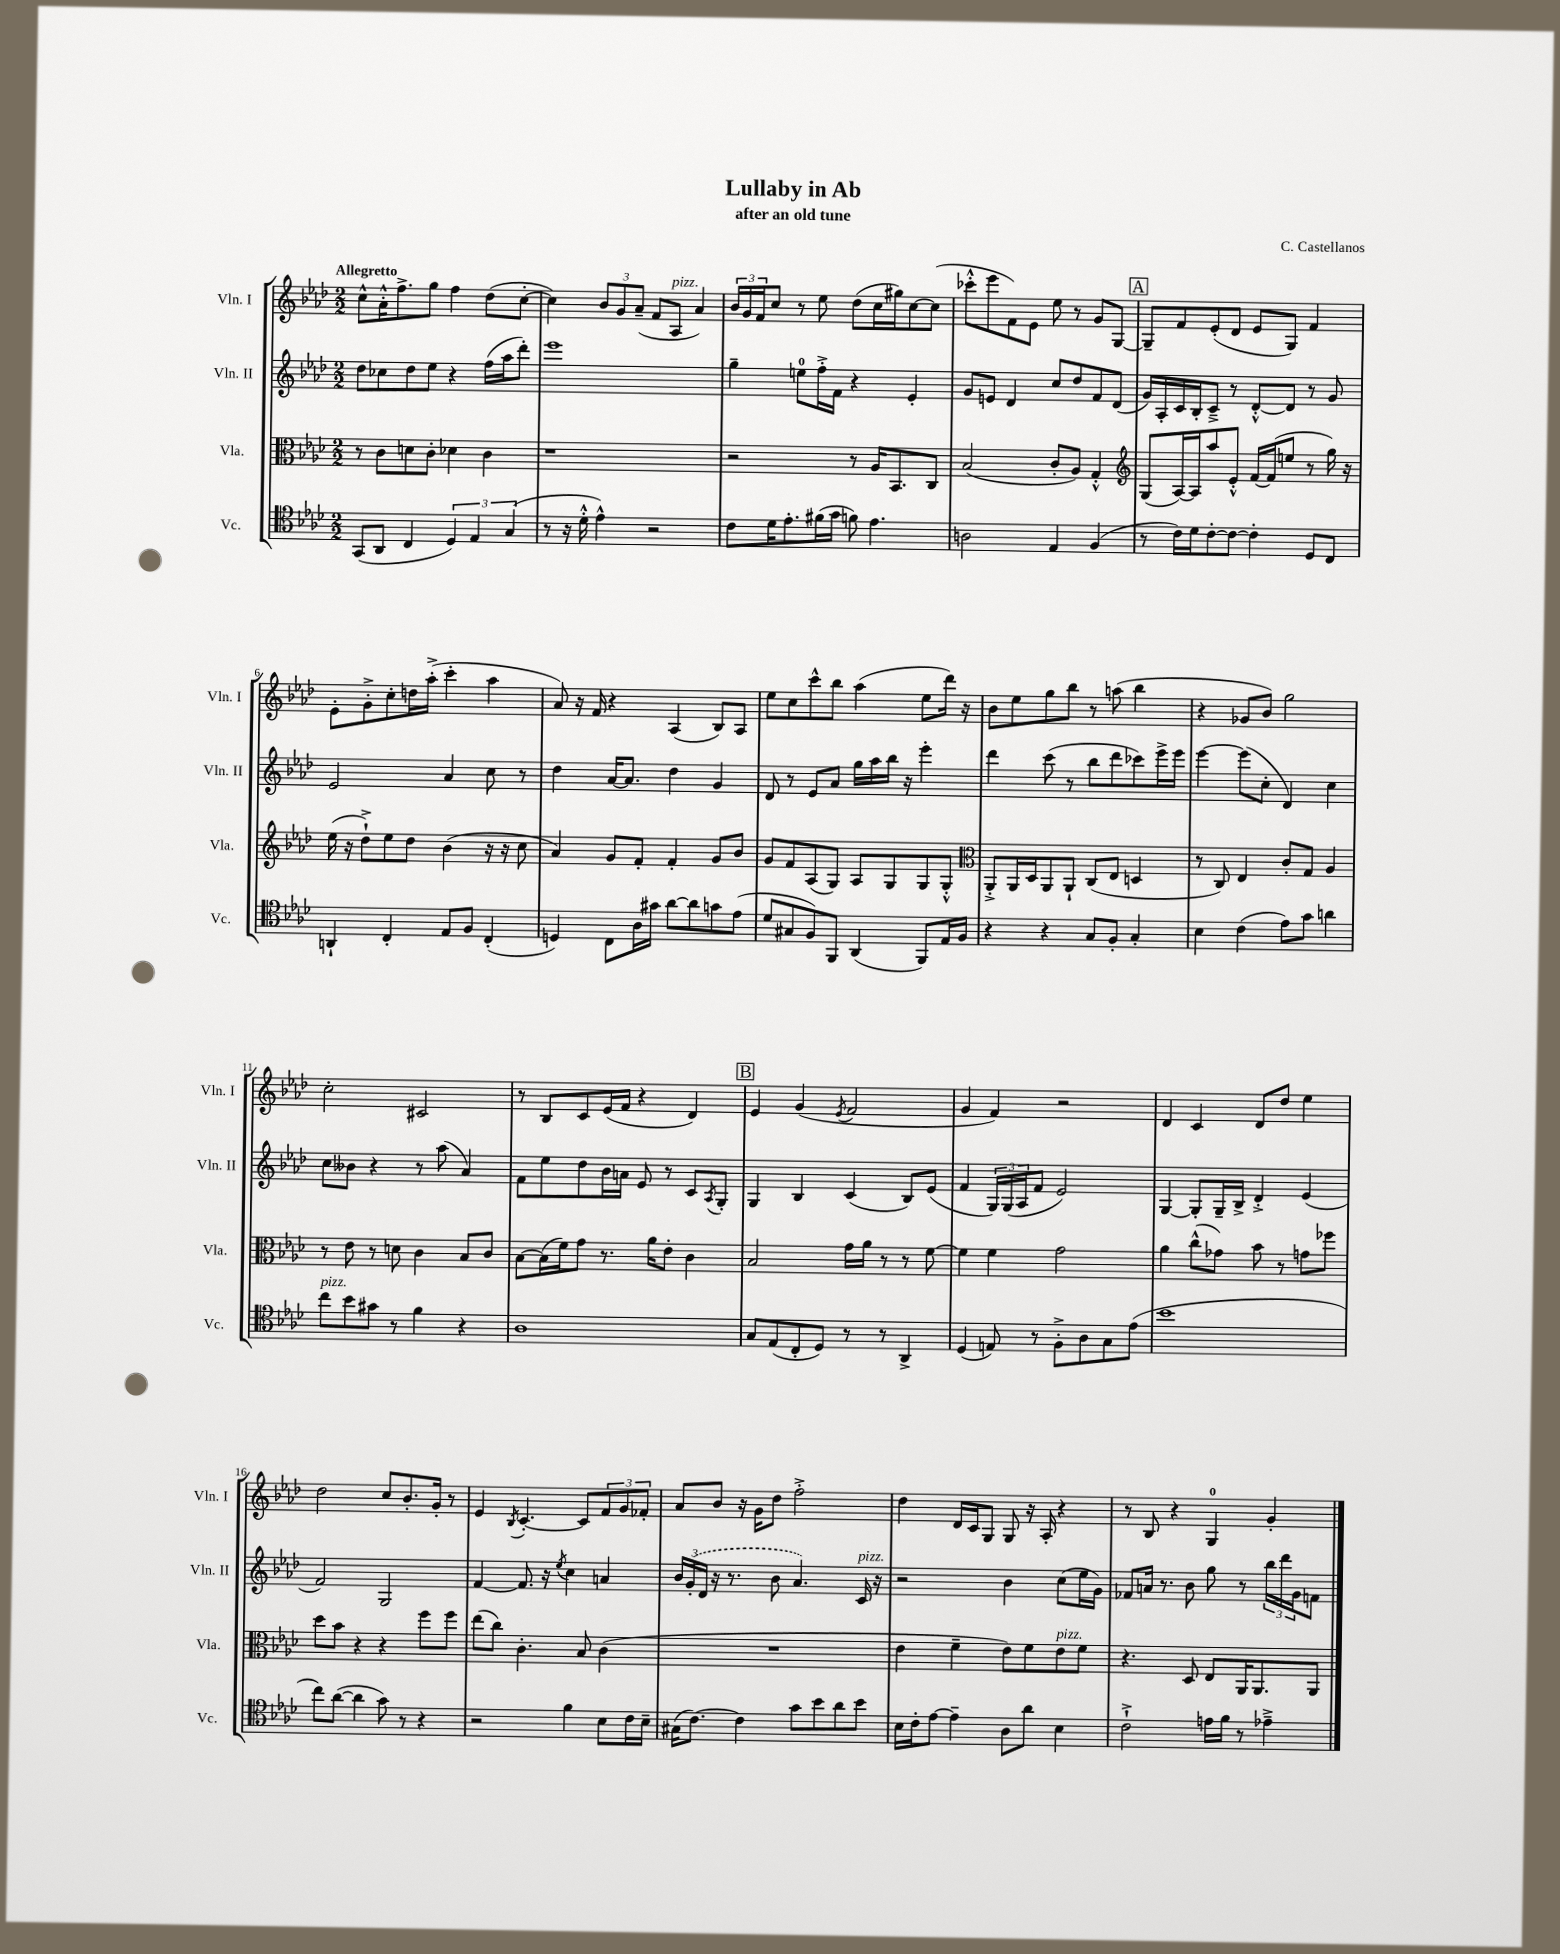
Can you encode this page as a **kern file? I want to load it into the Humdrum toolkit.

**kern	**kern	**kern	**kern
*staff4	*staff3	*staff2	*staff1
*clefC4	*clefC3	*clefG2	*clefG2
*k[b-e-a-d-]	*k[b-e-a-d-]	*k[b-e-a-d-]	*k[b-e-a-d-]
*M2/2	*M2/2	*M2/2	*M2/2
(8GG	8r	8dd-	8cc^^
8AA-	8c	8cc-	16a-'^^
.	.	.	8.ff^
4C	8d	8dd-	.
.	8c'	8ee-	8gg
6D-)	4d-	4r	4ff
6E-	.	.	.
.	4c	(16ff	(8dd-
.	.	16aa-	.
(6G	.	.	.
.	.	8ddd-')	[8cc'
=	=	=	=
8r	1r	1eee-	4cc])
16r	.	.	.
16d-'^^	.	.	.
4e-^^)	.	.	12b-
.	.	.	12g
.	.	.	(12a-~
2r	.	.	8f
.	.	.	8A-
.	.	.	4a-)
=	=	=	=
8c	2r	4gg~	24b-
.	.	.	24g
.	.	.	24f
16d-	.	.	8cc
8.e-'	.	.	.
.	.	8ee	8r
(16f#	.	16ff'^	8ee-
16g	.	16f	.
8f)	8r	4r	(8dd-
4.e-	16A-	.	16cc
.	8.BB-	.	16gg#)
.	.	4e-'	[8cc
.	8C	.	(8cc]
=	=	=	=
2A	(2B-	8g	8ccc-'^^
.	.	8e	8eee-
.	.	4d-	8f)
.	.	.	8e-
4E-	8c'	8cc	8ee-
.	8A-)	8dd-	8r
(4F	4G'^^	8f	8g
.	.	(8d-	[8G
=	=	=	=
*	*clefG2	*	*
8r	(8G	16g)	8G~]
.	.	16A-'	.
16c)	[16A-)	16c	8f
16d-	16A-]	16B-'	.
[8c'	8aa-	8c~^	(8e-'
8c_	8e-'^^	8r	8d-
4c']	[16f	[8d-'^^	8e-
.	(16f]	.	.
.	8ee	8d-]	8G)
8D-	8r	8r	4f
8C	16gg)	8g	.
.	16r	.	.
=	=	=	=
4AA`	(16ee-	2e-	8e-'
.	16r	.	.
.	8dd-`^)	.	8g'^
4C'	8ee-	.	8cc'
.	8dd-	.	16dd
.	.	.	(16aa-'^
8E-	(4b-	4a-	4ccc'
8F	.	.	.
(4C'	16r	8cc	4aa-
.	16r	.	.
.	8cc	8r	.
=	=	=	=
4D)	4a-)	4dd-	8a-)
.	.	.	16r
.	.	.	16f
8C	8g	[16a-	4r
.	.	8.a-]	.
16A-	8f'	.	.
16g#	.	.	.
[8a-	4f'	4dd-	(4A-
8a-]	.	.	.
8g	8g	4g	8B-)
(8e-	8b-	.	8A-
=	=	=	=
8d-	8g	8d-	8ee-
8G#	8f	8r	8cc
8F)	(8A-	8e-	8ccc^^
8FF	8G)	8a-	8bb-
(4AA-	8A-	16gg	(4aa-
.	.	16aa-	.
.	8G	16bb-	.
.	.	16r	.
8FF)	8G	4eee-'	8ee-
16E-	8G'^^	.	16ddd-)
16F	.	.	16r
=	=	=	=
*	*clefC3	*	*
4r	8AA-'^	4ddd-	8b-
.	16AA-	.	8ee-
.	16D-	.	.
4r	8AA-	(8ccc	8gg
.	8AA-`	8r	8bb-
8G	(8C	8bb-	8r
8F'	8E-	8ddd-	(8aa
4G'	4D	8ccc-)	4bb-
.	.	16eee-^	.
.	.	16eee-	.
=	=	=	=
4B-	8r	[4eee-	4r
.	8C)	.	.
(4c	4E-	(8eee-]	8g-
.	.	8cc'	8b-)
8e-)	8c'	4d-)	2gg
8g	8G	.	.
4a	4A-	4cc	.
=	=	=	=
8cc	8r	8cc	2cc'
8b-	8e-	8b--	.
8g#	8r	4r	.
8r	8d	.	.
4f	4c	8r	2c#
.	.	(8aa-	.
4r	8B-	4a-)	.
.	8c	.	.
=	=	=	=
1A-	[8B-	8f	8r
.	(16B-]	8ee-	8B-
.	16f)	.	.
.	8g	8dd-	8c
.	8.r	16b-	(16e-
.	.	16a	16f
.	.	8e-	4r
.	16a-	.	.
.	8e-'	8r	.
.	4c	8c	4d-)
.	.	8qA-	.
.	.	8G'	.
=	=	=	=
8G	2B-	4G	4e-
(8E-	.	.	.
8C'	.	4B-	(4g
8D-)	.	.	.
.	.	.	8qe-
8r	16g	(4c	2f
.	16a-	.	.
8r	8r	.	.
4AA-^	8r	8B-)	.
.	[8f	(8e-	.
=	=	=	=
(4D-	4f]	4f	4g
8E)	4f	24G)	4f)
.	.	(24G	.
.	.	24A-	.
8r	.	8f	.
8F'^	2g	2e-)	2r
8A-	.	.	.
8G	.	.	.
(8e-	.	.	.
=	=	=	=
1b-	4a-	[4G	4d-
.	(8cc^^	8G']	4c
.	8g-)	16G~	.
.	.	16B-^	.
.	8b-	4d-'^	8d-
.	8r	.	8dd-
.	8g	(4e-	4ee-
.	8ff-	.	.
=	=	=	=
8cc)	8dd-	2f)	2dd-
([8a-	8b-	.	.
4a-]	4r	.	.
8g)	4r	2G	8cc
8r	.	.	8.b-'
4r	8ff	.	.
.	.	.	16g'
.	8ff	.	8r
=	=	=	=
2r	(8ee-	[4f	4e-
.	8cc)	.	.
.	.	.	8qB-
.	4.c'	8.f]	[4.c'
.	.	16r	.
.	.	8qee-	.
4f	.	4cc	.
.	8B-	.	8c]
8B-	(4c	4a	12f
.	.	.	12g
16c	.	.	.
.	.	.	12f-'
16B-~	.	.	.
=	=	=	=
(16G#	1r	24b-	8a-
.	.	(24g'	.
[8.c)	.	.	.
.	.	24d-	.
.	.	16r	8b-
.	.	8.r	.
4c]	.	.	16r
.	.	.	16g
.	.	8b-	8dd-
8g	.	4.a-)	2ff'^
8b-	.	.	.
8a-	.	.	.
8b-	.	16c	.
.	.	16r	.
=	=	=	=
16B-	4e-	2r	4dd-
16c'	.	.	.
[8e-	.	.	.
4e-~]	4f~	.	16d-
.	.	.	16c
.	.	.	8G
8A-	8e-)	4b-	8G
8a-	8f	.	16r
.	.	.	16A-'
4B-	8e-	(8cc	4r
.	8f	16ee-	.
.	.	16g)	.
=	=	=	=
2c`^	4.r	8f-	8r
.	.	16a	8B-
.	.	8.r	.
.	.	.	4r
.	8D-	8b-	.
16e	8E-	8gg	4G
16f	.	.	.
8r	16AA-	8r	.
.	8.AA-	.	.
4e-~^	.	24bb-	4g'
.	.	24ddd-	.
.	.	24g	.
.	8AA-	8f	.
==	==	==	==
*-	*-	*-	*-
